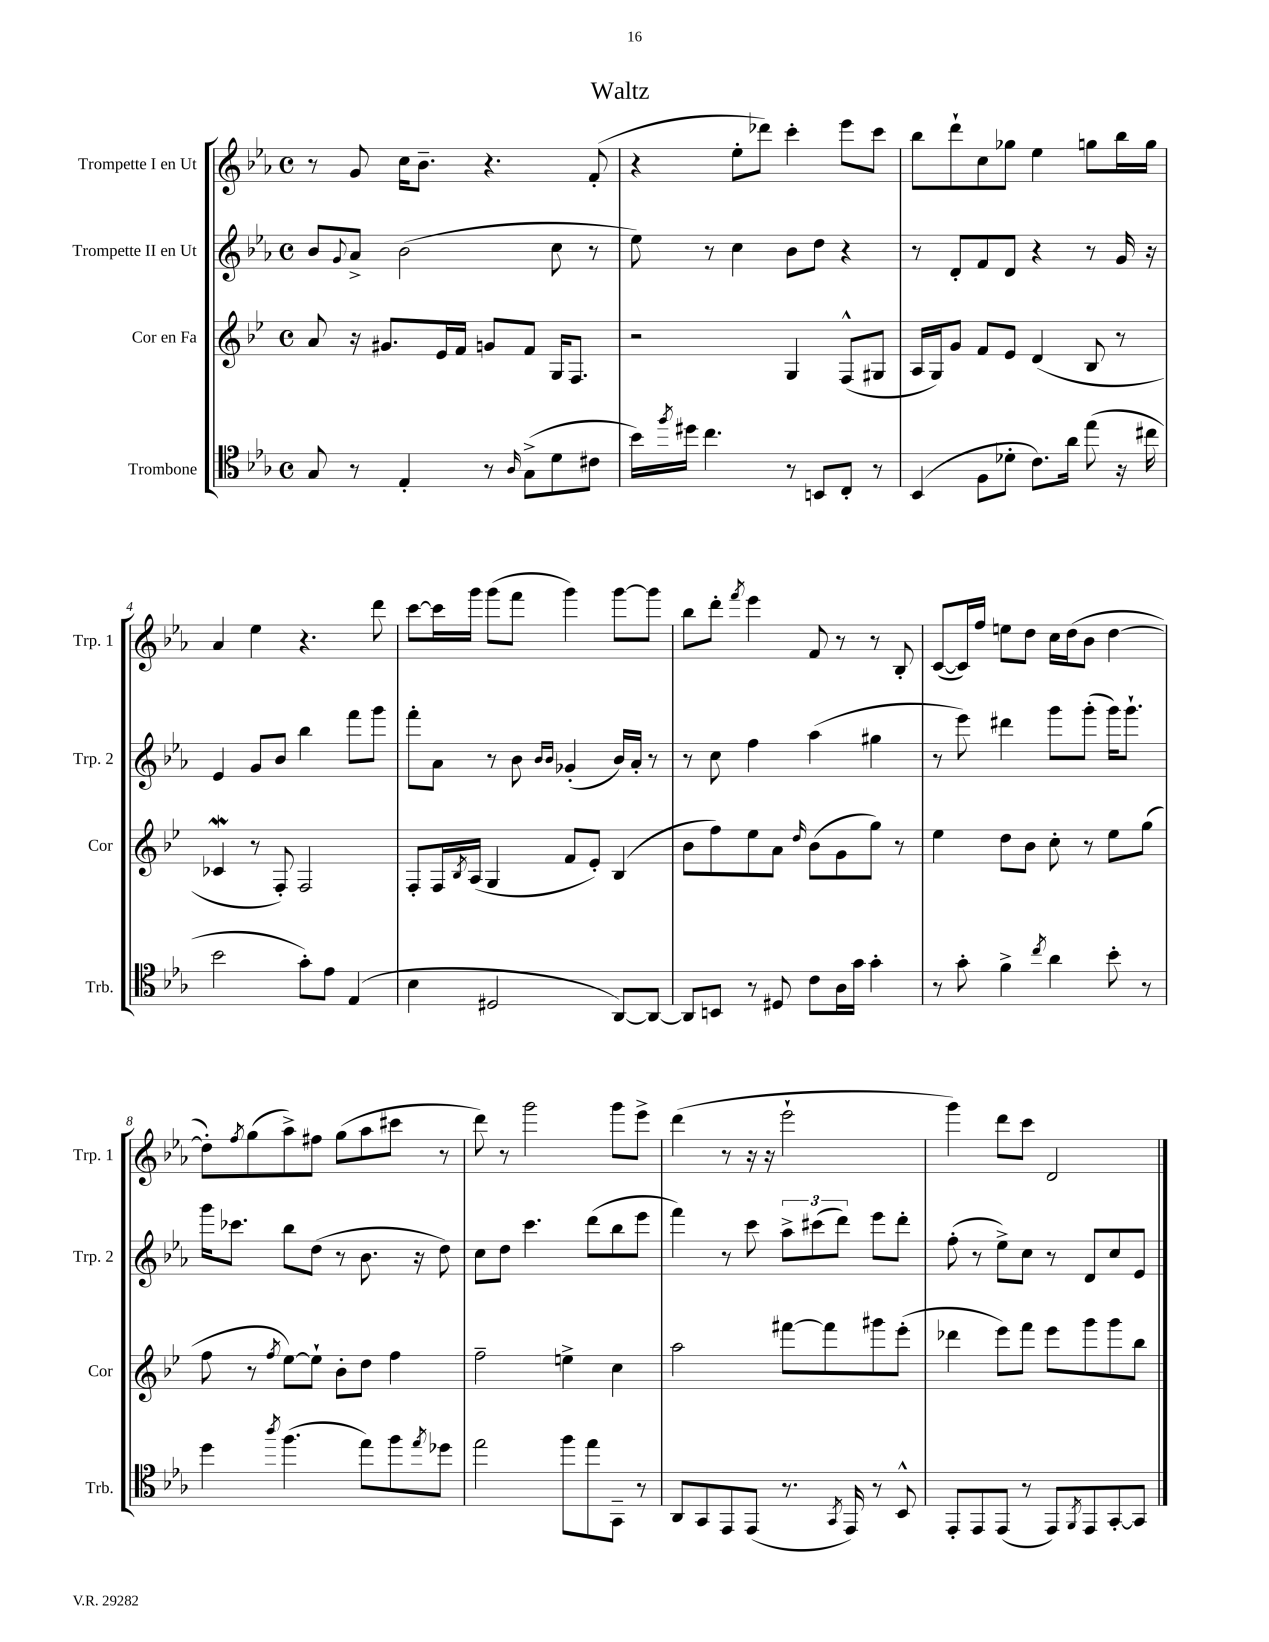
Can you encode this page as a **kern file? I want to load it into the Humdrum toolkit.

**kern	**kern	**kern	**kern
*part4	*part3	*part2	*part1
*staff4	*staff3	*staff2	*staff1
*I"Trombone	*I"Cor en Fa	*I"Trompette II en Ut	*I"Trompette I en Ut
*I'Trb.	*I'Cor	*I'Trp. 2	*I'Trp. 1
*clefC4	*clefG2	*clefG2	*clefG2
*k[b-e-a-]	*k[b-e-]	*k[b-e-a-]	*k[b-e-a-]
*M4/4	*M4/4	*M4/4	*M4/4
*met(c)	*met(c)	*met(c)	*met(c)
=1	=1	=1	=1
8G/	8a/	8b-/L	8r
.	.	8qqg/	.
8r	16r	8a-^/J	8g/
.	8.g#X/L	.	.
4E-'/	.	(2b-\	16cc\KL
.	.	.	8.b-~\J
.	16e-/L	.	.
.	16f/JJ	.	.
8r	8gn/L	.	4.r
16qqA-/	.	.	.
(8G^\L	8f/J	.	.
8d\	16G/KL	8cc\	.
.	8.F/J	.	.
8c#X\J	.	8r	(8f'/
=2	=2	=2	=2
16b-\LL)	2r	8ee-\)	4r
8qff/	.	.	.
16dd#X\JJ	.	.	.
4.cc\	.	8r	.
.	.	4cc\	8ee-'\L
.	.	.	8ddd-X\J)
8r	4G/	8b-\L	4ccc'\
8BBn/L	.	8dd\J	.
8C'/J	(8F^^/L	4r	8eee-\L
8r	8G#X/J	.	8ccc\J
=3	=3	=3	=3
(4BB-/	16A/LL	8r	8bb-\L
.	16G/J)	.	.
.	8g/J	8d'/L	8ddd`\
8F\L	8f/L	8f/	8cc\
8d-X'\J	8e-/J	8d/J	8gg-X\J
8.c\L)	(4d/	4r	4ee-\
16a-\Jk	.	.	.
(8ee-\	8B-/	8r	8ggn\L
16r	8r	16g/	16bb-\L
16cc#X\	.	16r	16gg\JJ
!!LO:LB:g=z
=4	=4	=4	=4
2b-\	4c-Xw/	4e-/	4a-/
.	8r	8g/L	4ee-\
.	8F'/)	8b-/J	.
8g'\L)	2F/	4bb-\	4.r
8e-\J	.	.	.
(4E-/	.	8fff\L	.
.	.	8ggg\J	8ddd\
=5	=5	=5	=5
4B-\	8F'/L	8fff'\L	[8ccc\L
.	16F/L	8a-\J	16ccc\L]
.	8qB-/	.	.
.	(16A/JJ	.	16ggg\JJ
2D#X/	4G/	8r	(8ggg\L
.	.	8b-\	8fff\J
.	.	16qqb-/LL	.
.	.	16qqb-/JJ	.
.	8f/L	(4g-X'/	4ggg\)
.	8e-'/J)	.	.
[8AA-/L)	(4B-/	16b-/LL)	[8ggg\L
.	.	16a-'/JJ	.
8AA-/J_	.	8r	8ggg\J]
=6	=6	=6	=6
8AA-/L]	8b-\L	8r	8bb-\L
8BBn/J	8ff\)	8cc\	8ddd'\J
.	.	.	8qfff/
8r	8ee-\	4ff\	4eee-\
8D#X/	8a\J	.	.
.	16qqdd/	.	.
8c\L	(8b-\L	(4aa-\	8f/
16A-\L	8g\	.	8r
16g\JJ	.	.	.
4g'\	8gg\J)	4gg#X\	8r
.	8r	.	8B-'/
=7	=7	=7	=7
8r	4ee-\	8r	([8c/L
8g'\	.	8eee-\)	16c/L])
.	.	.	16ff/JJ
4f^\	8dd\L	4ddd#X\	8een\L
.	8b-\J	.	8dd\J
8qcc/	.	.	.
4a-\	8cc'\	8ggg\L	16cc\LL
.	.	.	(16dd\J
.	8r	(8ggg'\J	8b-\J
8b-'\	8ee-\L	16ggg\KL)	[4dd\
.	.	8.ggg`\J	.
8r	(8gg\J	.	.
!!LO:LB:g=z
=8	=8	=8	=8
4dd\	8ff\	16ggg\KL	8dd'\L])
.	.	8.ccc-X\J	.
.	.	.	8qff/
.	8r	.	(8gg\
8qaa-/	8qff/	.	.
(4.ff\	[8ee-\L)	8bb-\L	8aa-^\)
.	8ee-`\J]	(8dd\J	8ff#X\J
.	8b-'\L	8r	(8gg\L
8ee-\L)	8dd\J	8.b-\	8aa-\
8ff\	4ff\	.	8ccc#X\J
.	.	16r	.
8qee-/	.	.	.
8dd-X\J	.	8dd\)	8r
=9	=9	=9	=9
2ee-\	2ff~\	8cc\L	8ddd\)
.	.	8dd\J	8r
.	.	4.ccc\	2ggg\
8ff\L	4een^\	.	.
8ee-\	.	(8ddd\L	.
8GG~\J	4cc\	8bb-\	8ggg\L
8r	.	8eee-\J	8eee-^\J
=10	=10	=10	=10
8AA-/L	2aa\	4fff\)	(4ddd\
8GG/	.	.	.
8EE-/	.	8r	8r
(8EE-/J	.	8ccc\	16r
.	.	.	16r
8.r	[8fff#X\L	12aa-^\L	2eee-`\
.	.	(12ccc#X\	.
.	8fff#\]	.	.
.	.	12ddd\J)	.
8qGG/	.	.	.
16EE-/)	.	.	.
8r	8ggg#X\	8eee-\L	.
8BB-^^/	(8eee-'\J	8ddd'\J	.
=11	=11	=11	=11
8EE-'/L	4ddd-X\	(8ff'\	4ggg\)
8EE-/	.	8r	.
(8EE-/J	8eee-\L)	8ee-^\L)	8ddd\L
8r	8fff\J	8cc\J	8ccc\J
8EE-/L)	8eee-\L	8r	2d/
8qFF/	.	.	.
8EE-/	8ggg\	8d/L	.
[8GG'/	8ggg\	8cc/	.
8GG/J]	8bb-\J	8e-/J	.
==	==	==	==
*-	*-	*-	*-
